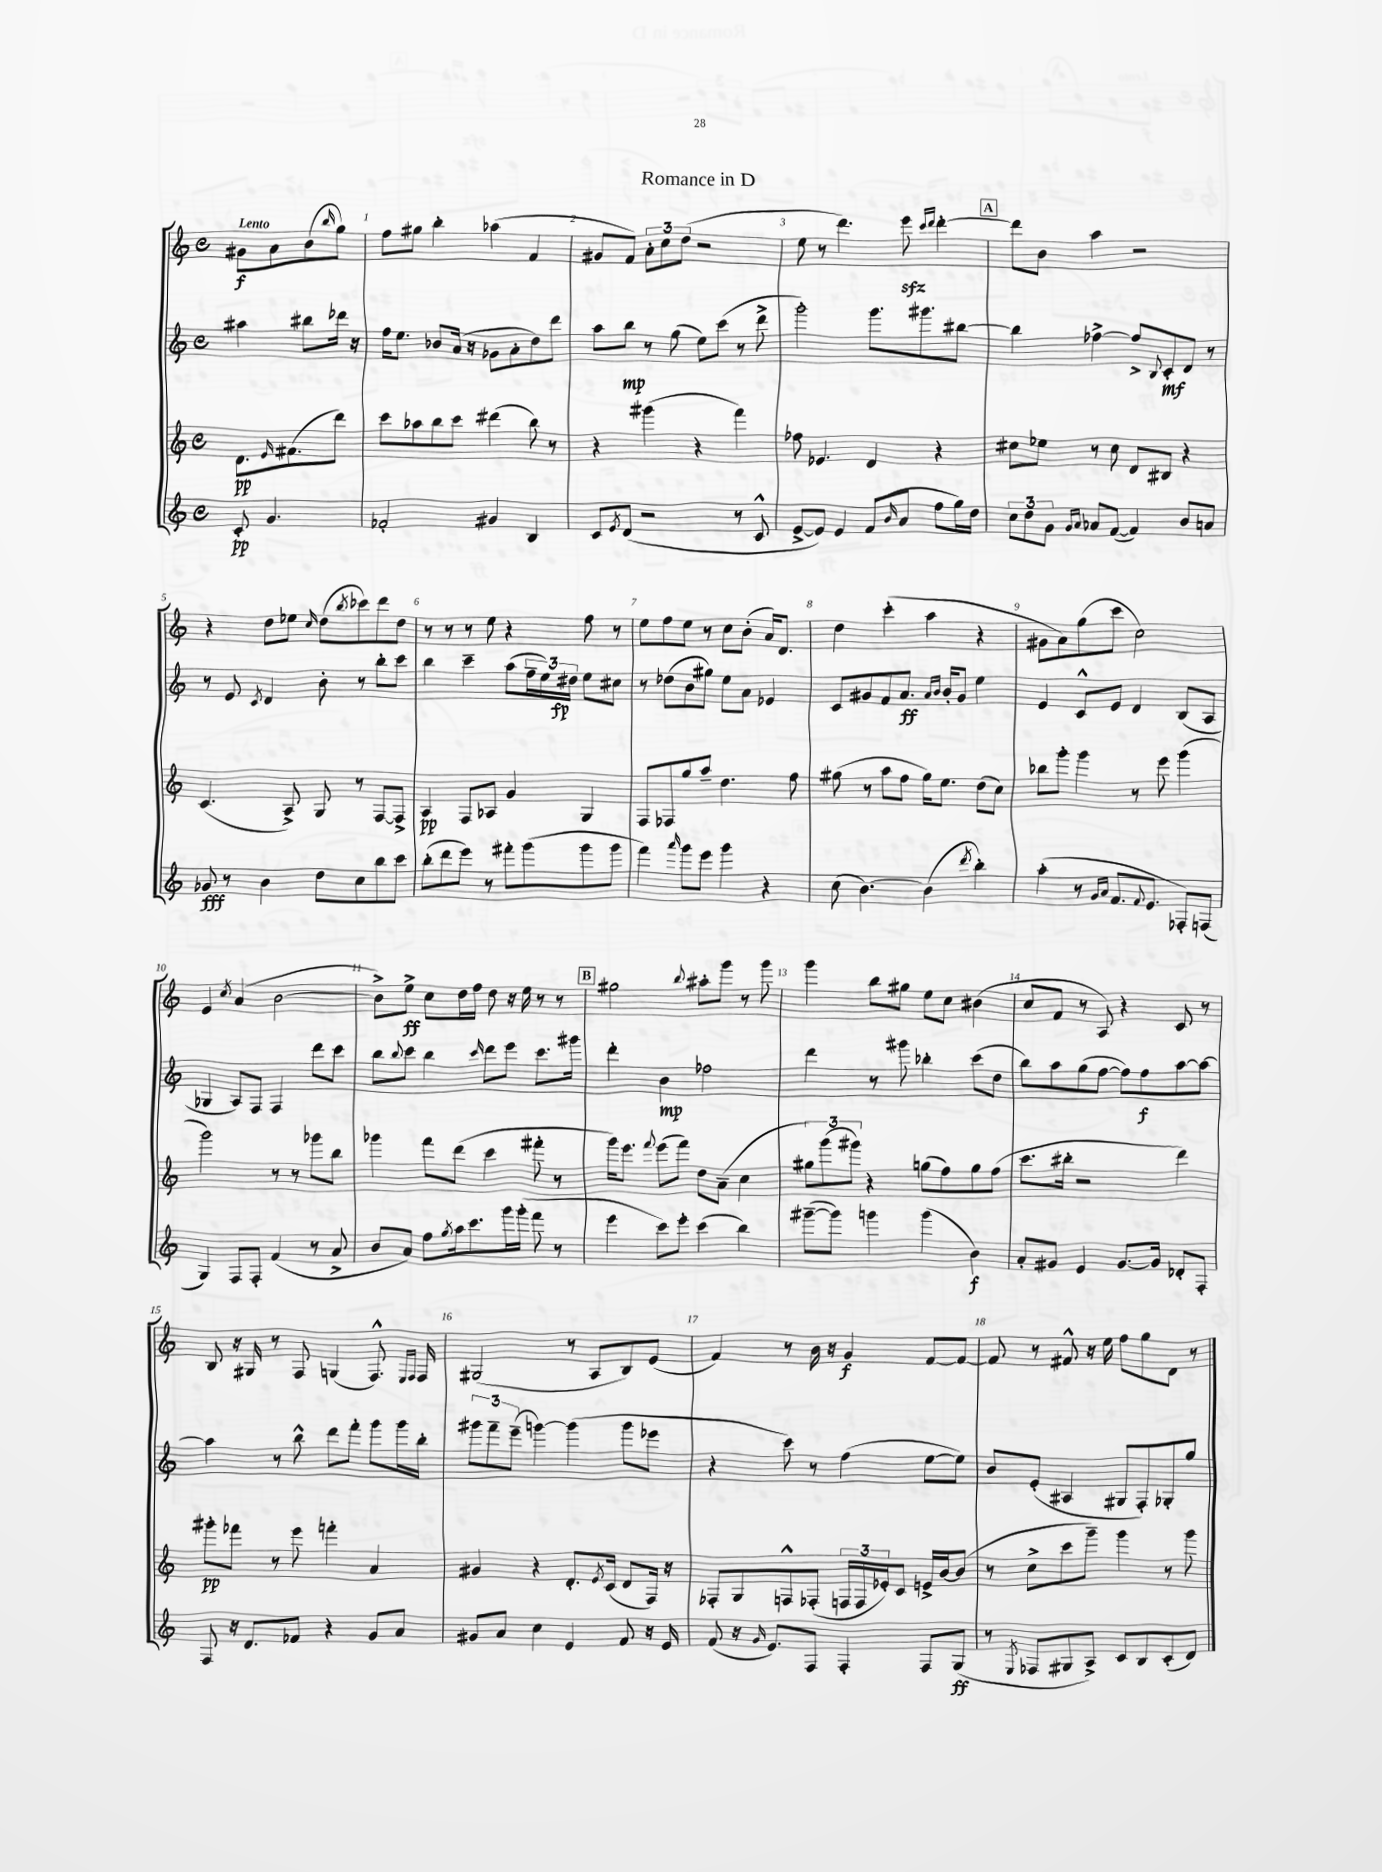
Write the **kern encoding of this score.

**kern	**kern	**kern	**kern
*staff4	*staff3	*staff2	*staff1
*clefG2	*clefG2	*clefG2	*clefG2
*k[]	*k[]	*k[]	*k[]
*M4/4	*M4/4	*M4/4	*M4/4
*met(c)	*met(c)	*met(c)	*met(c)
8c'/	8.d\L	4aa#\	8g#\L
4.g/	.	.	8a\
.	16qqe/	.	.
.	(8.f#\	.	.
.	.	8bb#\L	(8b\
.	.	.	16qqbb/
.	8ddd\J)	16ddd-\Jk	8gg\J)
.	.	16r	.
=	=	=	=
2f-'/	8ccc\L	16ff\LK	8ff\L
.	.	8.ee\J	.
.	8aa-\	.	8gg#\J
.	8bb\	8b-/L	4bb'\
.	8ccc\J	(16a/Jk	.
.	.	16r	.
4g#/	(4ddd#\	8g-\L	(4aa-\
.	.	8a'\	.
4B/	8bb\)	8dd\)	4f/
.	8r	8ddd\J	.
=	=	=	=
8c/L	4r	8aa\L	8g#/L
8qe/	.	.	.
(8d/J	.	8bb\J	8f/J)
2r	(4ggg#\	8r	12a'\L
.	.	.	12cc\
.	.	(8gg\	.
.	.	.	(12dd\J
.	4r	8ee\L)	2r
.	.	(8ccc\J	.
8r	4fff\)	8r	.
8c^^/	.	8ddd^\	.
=	=	=	=
[8e^/L	8ff-\	2ggg'\)	8ee\
8e/]J)	4.e-/	.	8r
4e/	.	.	4.ddd\)
(8f/L	4d/	8.ggg\L	.
16qqb/	.	.	.
8a/J	.	.	8eee\
.	.	8.ggg#\	.
.	.	.	16qqccc/LL
.	.	.	16qqddd/JJ
8ff\L	4r	.	[4ddd'\
16gg\L)	.	[8bb#\J	.
16dd\JJ	.	.	.
=	=	=	=
12cc\L	8cc#\L	4bb#\]	8ddd\]L
12dd\	.	.	.
.	8ee-\J	.	8b\J
12g\J	.	.	.
16qqg/LL	.	.	.
16qqa/JJ	.	.	.
8a-/L	8r	[4ff-^\	4aa\
([8f/J	8cc#\	.	.
4f/])	8d/L	8ff-^/]L	2r
.	.	8qqB/	.
.	8B#/J	8c'/	.
8b/L	4r	8d/J	.
8a/J	.	8r	.
=	=	=	=
8g-/	(4.c/	8r	4r
8r	.	8e/	.
.	.	8qc/	.
4b\	.	4d/	8dd\L
.	8A^/)	.	8ee-\J
.	.	.	16qqcc/
8dd\L	8G/	8b'\	(8dd\L
.	.	.	8qbb/
8cc\	8r	8r	8ccc-\)
8bb\	[8F/L	8bb'\L	8ddd\
8ccc\J	8F^/]J	8ccc\J	8dd\J
=	=	=	=
(8bb'\L	4A/	4bb\	8r
8ddd\	.	.	8r
8eee\J)	8F/L	4ccc~\	8r
8r	8A-/J	.	8ee\
8fff#'\L	4g/	(8aa\L	4r
(8ggg\	.	24ff~\L	.
.	.	24ee\)	.
.	.	24dd#\JJ	.
8ggg\	4G/	8ee\L	8ff\
8ggg\J	.	8cc#\J	8r
=	=	=	=
4fff\)	8F/L	8r	8ee\L
.	8F-/	(8dd-\L	8ff\
16qqaaa/	.	.	.
8ggg\L	8gg/	8b\	8ee\J
8eee\J	8aa~/J	8gg#\J)	8r
4ggg\	4.dd\	8ee\L	8cc\L
.	.	8a\J	(8b'\J
4r	.	4e-/	16a/LK)
.	.	.	8.d/J
.	8ff\	.	.
=	=	=	=
(8cc\	(8gg#\	8c/L	4dd\
[4.b\)	8r	8g#/	.
.	8aa\L	8f/	(4ccc'\
.	8ff\J	8.a/J	.
(4b\]	16gg#\LK)	.	4aa\
.	.	16qqa/LL	.
.	.	16qqb/JJ	.
.	8.ee\J	16b'/LK	.
.	.	8g#/J	.
8qddd/	.	.	.
4bb'\)	(8dd\L	4ee\	4r
.	8cc\J)	.	.
=	=	=	=
(4aa'\	8bb-\L	4e/	8g#\L
.	8ggg'\J	.	8a\)
8r	4ggg\	8c^^/L	(8gg\
16qqg/LL	.	.	.
16qqa/JJ	.	.	.
8.f/L	.	8e/J	8ccc\J
.	8r	4d/	2cc\)
8qqf/	.	.	.
8.e/J	.	.	.
.	8eee\	.	.
8F-'/L)	(4ggg\	(8B/L	.
(8F/J	.	8A/J	.
=	=	=	=
4G/)	2ggg\)	4G-/	4e/
.	.	.	8qcc/
8F/L	.	8A/L)	(4a/
8F'/J	.	8F/J	.
(4f/	8r	4F/	[2b\
.	8r	.	.
8r	8ggg-\L	8ddd\L	.
8a^/	8bb\J	8ccc\J	.
=	=	=	=
8b/L	4ggg-\	8bb\L	8b^\]L)
.	.	8qqbb/	.
8a/J)	.	8ccc\J	8ee^\J
8ff\L	8fff\L	4bb\	8cc\L
8qgg/	.	.	.
16aa\k	(8ddd\J	.	16dd\L
8.ccc\	.	.	16ff\JJ
.	.	16qqccc/	.
.	4ccc\	8ddd\L	8dd\
16ggg\L	.	8eee\J	16r
(16ggg'\JJ	.	.	16ee\
8fff\	8fff#'\	8.ccc\L	8r
8r	8r	.	8r
.	.	16ggg#\Jk	.
=	=	=	=
4eee\	16ggg\LK)	4ddd'\	2gg#\
.	8.eee\J	.	.
.	8qqfff/	.	.
8ccc\L)	(8eee\L	4b\	.
8eee'\J	8fff\J)	.	.
.	.	.	8qqbb/
(4ccc\	8dd\L	2ff-\	8aa#'\L
.	(8a~\J	.	8ggg\J
4bb\)	4cc\	.	8r
.	.	.	8ggg\
=	=	=	=
([8ggg#~\L	12gg#\L)	4ddd\	4ggg\
.	(12ggg\	.	.
8ggg#\]J)	.	.	.
.	12ggg#\J)	.	.
4ggg\	4r	8r	8bb\L
.	.	8ggg#\	8gg#\J
(4ggg\	(8gg\L	4bb-'\	8ee\L
.	8ff\)	.	8cc\J
4b\)	8gg\	(8ccc\L	(4b#\
.	(8ff\J	8dd\J	.
=	=	=	=
8a'/L	8.ccc\L	8bb\L)	8cc/L
8g#/J	.	8aa\	8f/J
.	16bb#'\Jk	.	.
4e/	2r	(8gg\	8r
.	.	[8ff\J	8A/)
[8.g#/L	.	8ff\]L)	4r
.	.	8ff\	.
16g#/]Jk	.	.	.
8d-'/L	4ddd\)	[8aa\	8c/
8F'/J	.	8aa\_J	8r
=	=	=	=
8F/	8ggg#'\L	4aa\]	8B/
16r	8fff-\J	.	16r
8.d/L	.	.	16G#/
.	8r	8r	8r
8f-/J	8eee\	8bb^^\	8F/
4r	4fff'\	8ddd\L	(4G/
.	.	8fff'\J	.
8g/L	4a/	8ggg\L	8.F^^/)
8a/J	.	16ggg\L	.
.	.	.	16qqE/LL
.	.	.	16qqF/JJ
.	.	16bb'\JJ	16F/
=	=	=	=
8g#/L	4g#/	12ggg#\L	(2G#/
.	.	12fff~\	.
8a/J	.	.	.
.	.	(12eee~\J	.
4cc\	4r	[4ggg\)	.
4e/	8.d'/L	(4ggg\]	8r
.	.	.	8A/L
.	8qe/	.	.
.	(16c/Jk	.	.
8f/	8d/L	8ggg\L	8B/)
16r	16F/Jk)	8eee-\J	(8e/J
16e/	16r	.	.
=	=	=	=
(8f/	8F-'/L	4r	4f/)
16r	8G/	.	.
16qqg/	.	.	.
8.e/L)	.	.	.
.	8F^^/	8ccc\)	8r
8F/J	(8F-'/J	8r	16b\
.	.	.	16r
4F'/	24F/LL	(4ff\	4g/
.	24F/	.	.
.	24e-'/J)	.	.
.	8c/J	.	.
8F/L	16e^/LL	[8ee\L	[8f/L
.	[16b/J	.	.
(8G/J	(8b/]J	8ee\]J)	8f/_J
=	=	=	=
8r	8r	8b/L	8f/]
8qE/	.	.	.
8F-/L	8cc^\L	(8e'/J	8r
8G#/	8ccc\	4A#/	8f#^^/
8A^/J)	8ggg~\J)	.	16r
.	.	.	16ee\
8c/L	4ggg\	8G#/L	8ff\L
8B/	.	8F'/)	8gg\
(8c'/	8r	8G-'/	8d\J
8d/J)	8ggg\	8gg/J	8r
==	==	==	==
*-	*-	*-	*-
